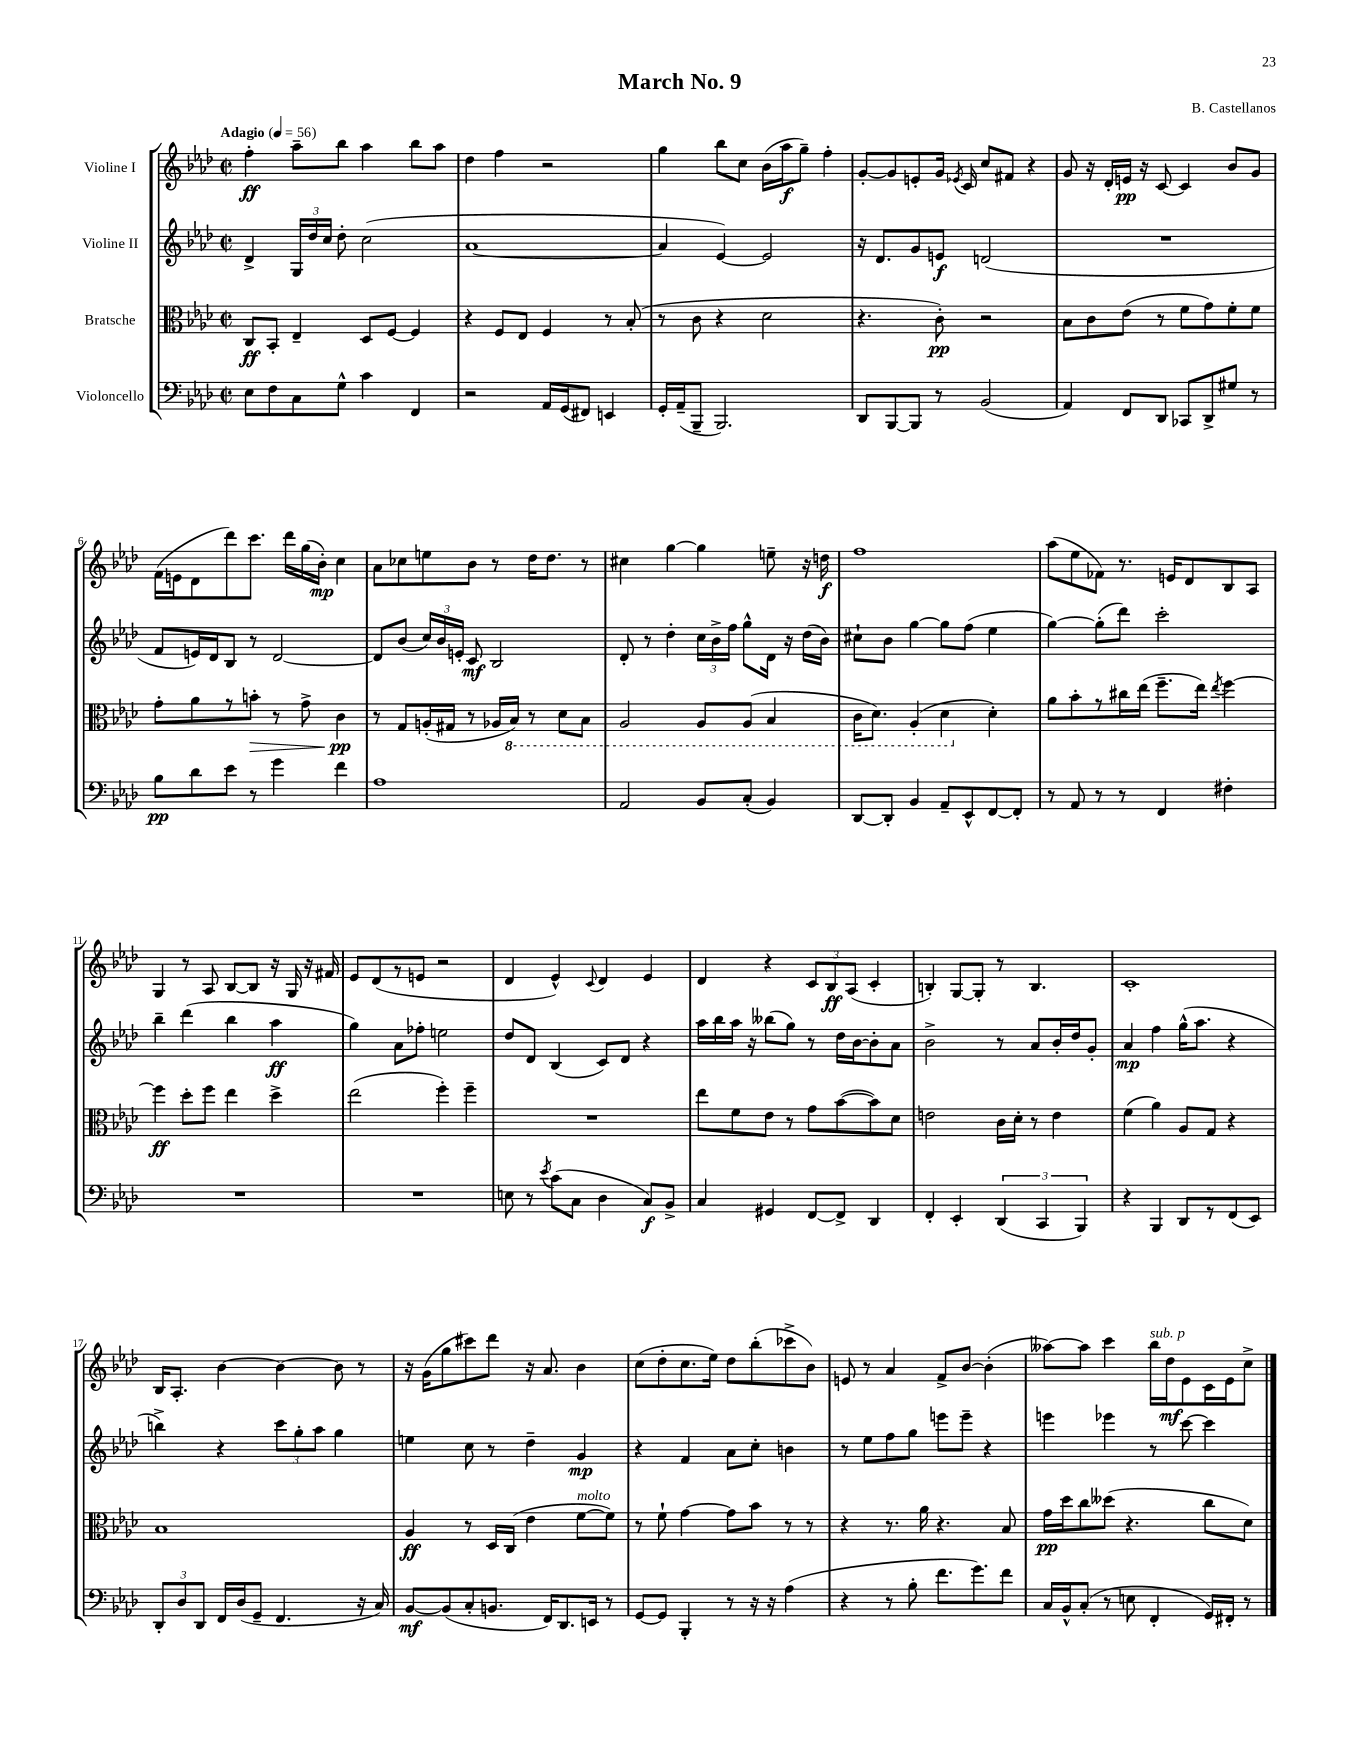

**kern	**kern	**kern	**kern
*staff4	*staff3	*staff2	*staff1
*clefF4	*clefC3	*clefG2	*clefG2
*k[b-e-a-d-]	*k[b-e-a-d-]	*k[b-e-a-d-]	*k[b-e-a-d-]
*M2/2	*M2/2	*M2/2	*M2/2
*met(c|)	*met(c|)	*met(c|)	*met(c|)
*MM56	*MM56	*MM56	*MM56
8E-	8C	4d-^	4ff'
8F	8BB-'	.	.
8C	4E-~	24G	8aa-~
.	.	24dd-	.
.	.	24cc	.
8G^^	.	8dd-'	8bb-
4c	8D-	(2cc	4aa-
.	[8F	.	.
4FF	4F]	.	8bb-
.	.	.	8aa-
=	=	=	=
2r	4r	[1a-	4dd-
.	8F	.	4ff
.	8E-	.	.
16AA-	4F	.	2r
(16GG	.	.	.
8FF#)	.	.	.
4EE	8r	.	.
.	(8B-'	.	.
=	=	=	=
16GG'	8r	4a-]	4gg
(16AA-~	.	.	.
8BBB-~	8c	.	.
2.BBB-)	4r	[4e-)	8bb-
.	.	.	8cc
.	2d-	2e-]	(16b-
.	.	.	16aa-
.	.	.	8gg~)
.	.	.	4ff'
=	=	=	=
8DD-	4.r	16r	[8g'
.	.	8.d-	.
[8BBB-	.	.	8g]
8BBB-]	.	8g	8e'
8r	8c')	8e	16g
.	.	.	8qe-
.	.	.	16c
(2BB-	2r	(2d	8cc
.	.	.	8f#
.	.	.	4r
=	=	=	=
4AA-)	8B-	1r	8g
.	8c	.	16r
.	.	.	16d-'
8FF	(8e-	.	16e
.	.	.	16r
8DD-	8r	.	[8c
8CC-	8f	.	4c]
8DD-^	8g)	.	.
8G#	8f'	.	8b-
8r	8f	.	8g
=	=	=	=
8B-	8g'	8f	(16f
.	.	.	16e
8d-	8a-	16e)	8d-
.	.	16d-	.
8e-	8r	8B-	8ddd-)
8r	8b'	8r	8.ccc
4g	8r	[2d-	.
.	.	.	16ddd-
.	8g^	.	(16gg
.	.	.	16b-')
4f	4c	.	4cc
=	=	=	=
1A-	8r	8d-]	8a-
.	8G	(8b-	8cc-
.	(16A'	24cc)	8ee
.	.	24b-	.
.	16G#	.	.
.	.	24e'	.
.	8r	8c	8b-
.	16A-	2B-	8r
.	16BB-)	.	.
.	8r	.	16dd-
.	.	.	8.dd-
.	8D-	.	.
.	8BB-	.	8r
=	=	=	=
2AA-	2AA-	8d-'	4cc#
.	.	8r	.
.	.	4dd-'	[4gg
8BB-	8AA-	24cc	4gg]
.	.	24b-^	.
.	.	24ff	.
(8C'	(8AA-	8gg^^	.
4BB-)	4BB-	16d-	8ee~
.	.	16r	.
.	.	(16dd-	16r
.	.	16b-)	16dd
=	=	=	=
[8DD-	16C	8cc#`	1ff
.	8.D-)	.	.
8DD-']	.	8b-	.
4BB-	(4AA-'	[4gg	.
8AA-~	4D-	8gg]	.
8EE-^^	.	(8ff	.
[8FF	4d-')	4ee-	.
8FF']	.	.	.
=	=	=	=
8r	8a-	[4gg)	(8aa-
8AA-	8b-'	.	8ee-
8r	8r	(8gg']	8f-)
8r	16cc#	8ddd-)	8.r
.	(16ee-	.	.
4FF	8.ff~	2ccc'	.
.	.	.	16e
.	.	.	8d-
.	16ee-)	.	.
.	8qee-	.	.
4F#'	[4ff	.	8B-
.	.	.	8A-
=	=	=	=
1r	4ff]	4bb-~	4G
.	8dd-'	(4ddd-	8r
.	8ff	.	8A-
.	4ee-	4bb-	[8B-
.	.	.	8B-]
.	4dd-^	4aa-	16r
.	.	.	16G
.	.	.	16r
.	.	.	16f#
=	=	=	=
1r	(2ee-	4gg)	8e-
.	.	.	(8d-
.	.	8a-	8r
.	.	8ff-'	8e
.	4ff')	2ee	2r
.	4ff~	.	.
=	=	=	=
8E	1r	8dd-	4d-
8r	.	8d-	.
8qe-	.	.	.
(8c	.	(4B-	4e-^^)
8C	.	.	.
.	.	.	8qqc
4D-	.	8c)	4d-
.	.	8d-	.
8C)	.	4r	4e-
8BB-^	.	.	.
=	=	=	=
4C	8ee-	16aa-	4d-
.	.	16bb-	.
.	8f	16aa-	.
.	.	16r	.
4GG#	8e-	(8bb--	4r
.	8r	8gg)	.
[8FF	8g	8r	12c
.	.	.	12B-
8FF^]	([8b-	16dd-	.
.	.	.	(12A-
.	.	[16b-	.
4DD-	8b-])	8b-']	4c'
.	8d-	8a-	.
=	=	=	=
4FF'	2e	2b-^	4B')
4EE-'	.	.	[8G
.	.	.	8G']
(6DD-	16c	8r	8r
.	16d-'	.	.
.	8r	8a-	4.B
6CC	.	.	.
.	4e	16b-'	.
.	.	16dd-	.
6BBB-)	.	.	.
.	.	8g'	.
=	=	=	=
4r	(4f	4a-	1c'
4BBB-	4a-)	4ff	.
8DD-	8A-	(16gg^^	.
.	.	8.aa-	.
8r	8G	.	.
(8FF	4r	4r	.
8EE-)	.	.	.
=	=	=	=
12DD-'	1B-	4bb^)	16B-
.	.	.	8.A-'
12D-	.	.	.
12DD-	.	.	.
16FF	.	4r	[4b-
(16D-	.	.	.
8GG~	.	.	.
4.FF	.	12ccc	4b-_
.	.	12gg'	.
.	.	12aa-	.
.	.	4gg	8b-]
16r	.	.	8r
16C)	.	.	.
=	=	=	=
[8BB-	4A-	4ee	16r
.	.	.	(16g
(8BB-]	.	.	8gg
8C'	8r	8cc	8ccc#)
8.BB	16D-	8r	8ddd-
.	(16C	.	.
.	4e-	4dd-~	16r
16FF)	.	.	8.a-
8.DD-	.	.	.
.	[8f	4g	4b-
16EE	.	.	.
8r	8f])	.	.
=	=	=	=
[8GG	8r	4r	(8cc
8GG]	8f`	.	8dd-'
4BBB-'	[4g	4f	8.cc
.	.	.	16ee-)
8r	8g]	8a-	8dd-
16r	8b-	8cc'	(8bb-'
16r	.	.	.
(4A-	8r	4b	8ccc-^
.	8r	.	8b-)
=	=	=	=
4r	4r	8r	8e
.	.	8ee-	8r
8r	8.r	8ff	4a-
8B-'	.	8gg	.
.	16a-	.	.
8.f	4.r	8eee	8f^
.	.	8eee~	[8b-
8.g)	.	.	.
.	.	4r	(4b-']
8f	8B-	.	.
=	=	=	=
16C	16g	4eee	[8aa--)
16BB-^^	16dd-	.	.
(8C'	8cc	.	8aa--]
8r	(8dd--	4eee-	4ccc
8E	4.r	.	.
4FF'	.	8r	16bb-
.	.	.	16dd-
.	.	[8ccc	8e-
16GG)	8cc	4ccc]	16c
16FF#'	.	.	16e-
8r	8d-)	.	8cc^
==	==	==	==
*-	*-	*-	*-
